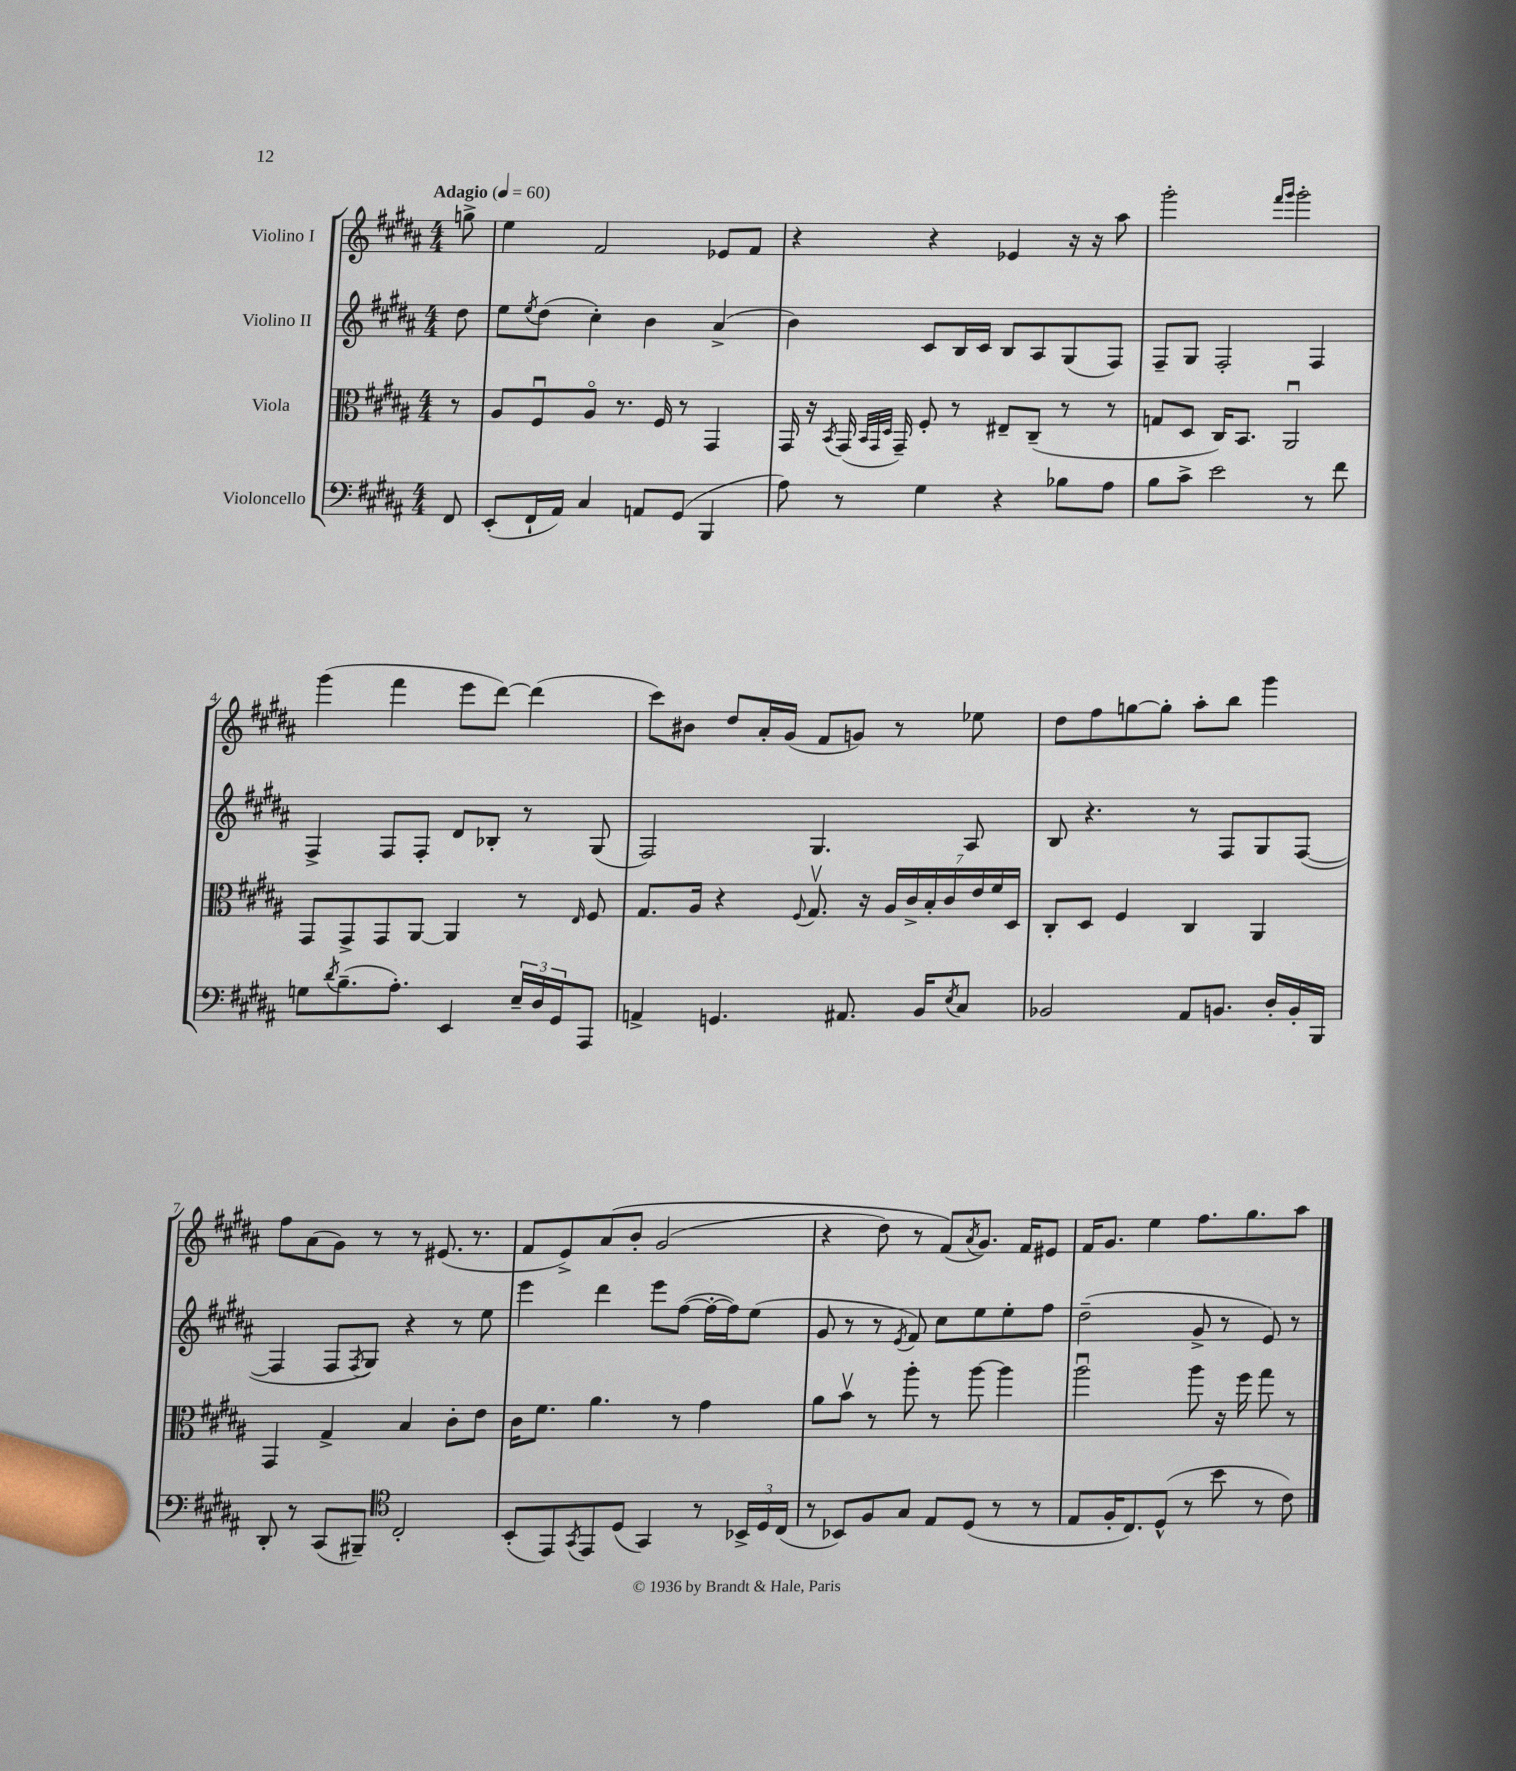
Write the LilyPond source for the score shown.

<<
\new StaffGroup <<
\new Staff = "s0" \with { instrumentName = "Violino I" } {
    \clef treble \key b \major \numericTimeSignature \time 4/4 \partial 8 \tempo "Adagio" 4 = 60
    g''8-> |
    e''4 fis'2 ees'8 fis'8 |
    r4 r4 ees'4 r16 r16 ais''8 |
    gis'''2-. \grace { fis'''16 gis'''16 } gis'''2-. |
    gis'''4( fis'''4 e'''8 dis'''8~) dis'''4( |
    cis'''8) bis'8 dis''8 ais'16-. gis'16( fis'8 g'8) r8 ees''8 |
    dis''8 fis''8 g''8~ g''8-. ais''8-. b''8 gis'''4 |
    fis''8 ais'8( gis'8) r8 r8 eis'8.( r8. |
    fis'8 e'8->) ais'8\( b'8-. gis'2( |
    r4 dis''8) r8 fis'8(\) \acciaccatura { ais'8 } gis'8.) fis'16 eis'8 |
    fis'16 gis'8. e''4 fis''8. gis''8. ais''8 \bar "|." |
}
\new Staff = "s1" \with { instrumentName = "Violino II" } {
    \clef treble \key b \major \numericTimeSignature \time 4/4 \partial 8
    dis''8 |
    e''8 \acciaccatura { e''8 } dis''8( cis''4-.) b'4 ais'4->( |
    b'4) cis'8 b16 cis'16 b8 ais8 gis8( fis8) |
    fis8-- gis8 fis2-. fis4 |
    fis4-> fis8 fis8-. dis'8 bes8-. r8 gis8( |
    fis2) gis4. ais8 |
    b8 r4. r8 fis8 gis8 fis8~( |
    fis4 fis8 \acciaccatura { fis8 } gis8) r4 r8 e''8 |
    e'''4 dis'''4 e'''8 fis''8~( fis''16~-. fis''16) e''8( |
    gis'8 r8 r8 \acciaccatura { e'8 } fis'8) cis''8 e''8 e''8-. fis''8 |
    dis''2--( gis'8-> r8 e'8) r8 \bar "|." |
}
\new Staff = "s2" \with { instrumentName = "Viola" } {
    \clef alto \key b \major \numericTimeSignature \time 4/4 \partial 8
    r8 |
    ais8 fis8\downbow ais8\flageolet r8. fis16 r8 gis,4 |
    gis,16 r16 \acciaccatura { b,8 } gis,16( \grace { b,32 gis,32 dis32 } gis,16--) fis8-. r8 eis8-- cis8--( r8 r8 |
    g8 dis8 cis16) b,8. ais,2\downbow |
    gis,8 gis,8-> gis,8 ais,8~ ais,4 r8 \grace { e16 } fis8 |
    gis8. ais16 r4 \appoggiatura { fis8 } gis8.\upbow r16 \tuplet 7/4 { ais16 cis'16-> b16-. cis'16 e'16 fis'16 dis16 } |
    cis8-. dis8 fis4 cis4 ais,4 |
    gis,4 gis4-> b4 cis'8-. e'8 |
    cis'16 fis'8. ais'4. r8 gis'4 |
    ais'8 b'8\upbow r8 ais''8-. r8 ais''8~ ais''4 |
    ais''2\downbow ais''8 r16 fis''16 gis''8 r8 \bar "|." |
}
\new Staff = "s3" \with { instrumentName = "Violoncello" } {
    \clef bass \key b \major \numericTimeSignature \time 4/4 \partial 8
    fis,8 |
    e,8-.( fis,16-! ais,16) cis4 a,8 gis,8( b,,4 |
    ais8) r8 gis4 r4 bes8 ais8 |
    b8 cis'8-> e'2 r8 fis'8 |
    g8 \acciaccatura { dis'8 } b8.--( ais8.-.) e,4 \tuplet 3/2 { e16-- dis16 gis,16 } ais,,8 |
    a,4-> g,4. ais,8. b,16 \acciaccatura { e8 } cis8 |
    bes,2 ais,8 b,8. dis16-. b,16-. b,,16 |
    dis,8-. r8 cis,8( bis,,8--) \clef tenor cis2-. |
    b,8-.( e,8) \acciaccatura { gis,8 } e,8 dis8( gis,4) r8 \tuplet 3/2 { bes,16-> dis16 cis16( } |
    r8 bes,8) fis8 gis8 e8 dis8( r8 r8 |
    e8 fis16-. cis8.) dis8-^( r8 b'8 r8 cis'8) \bar "|." |
}
>>
>>
